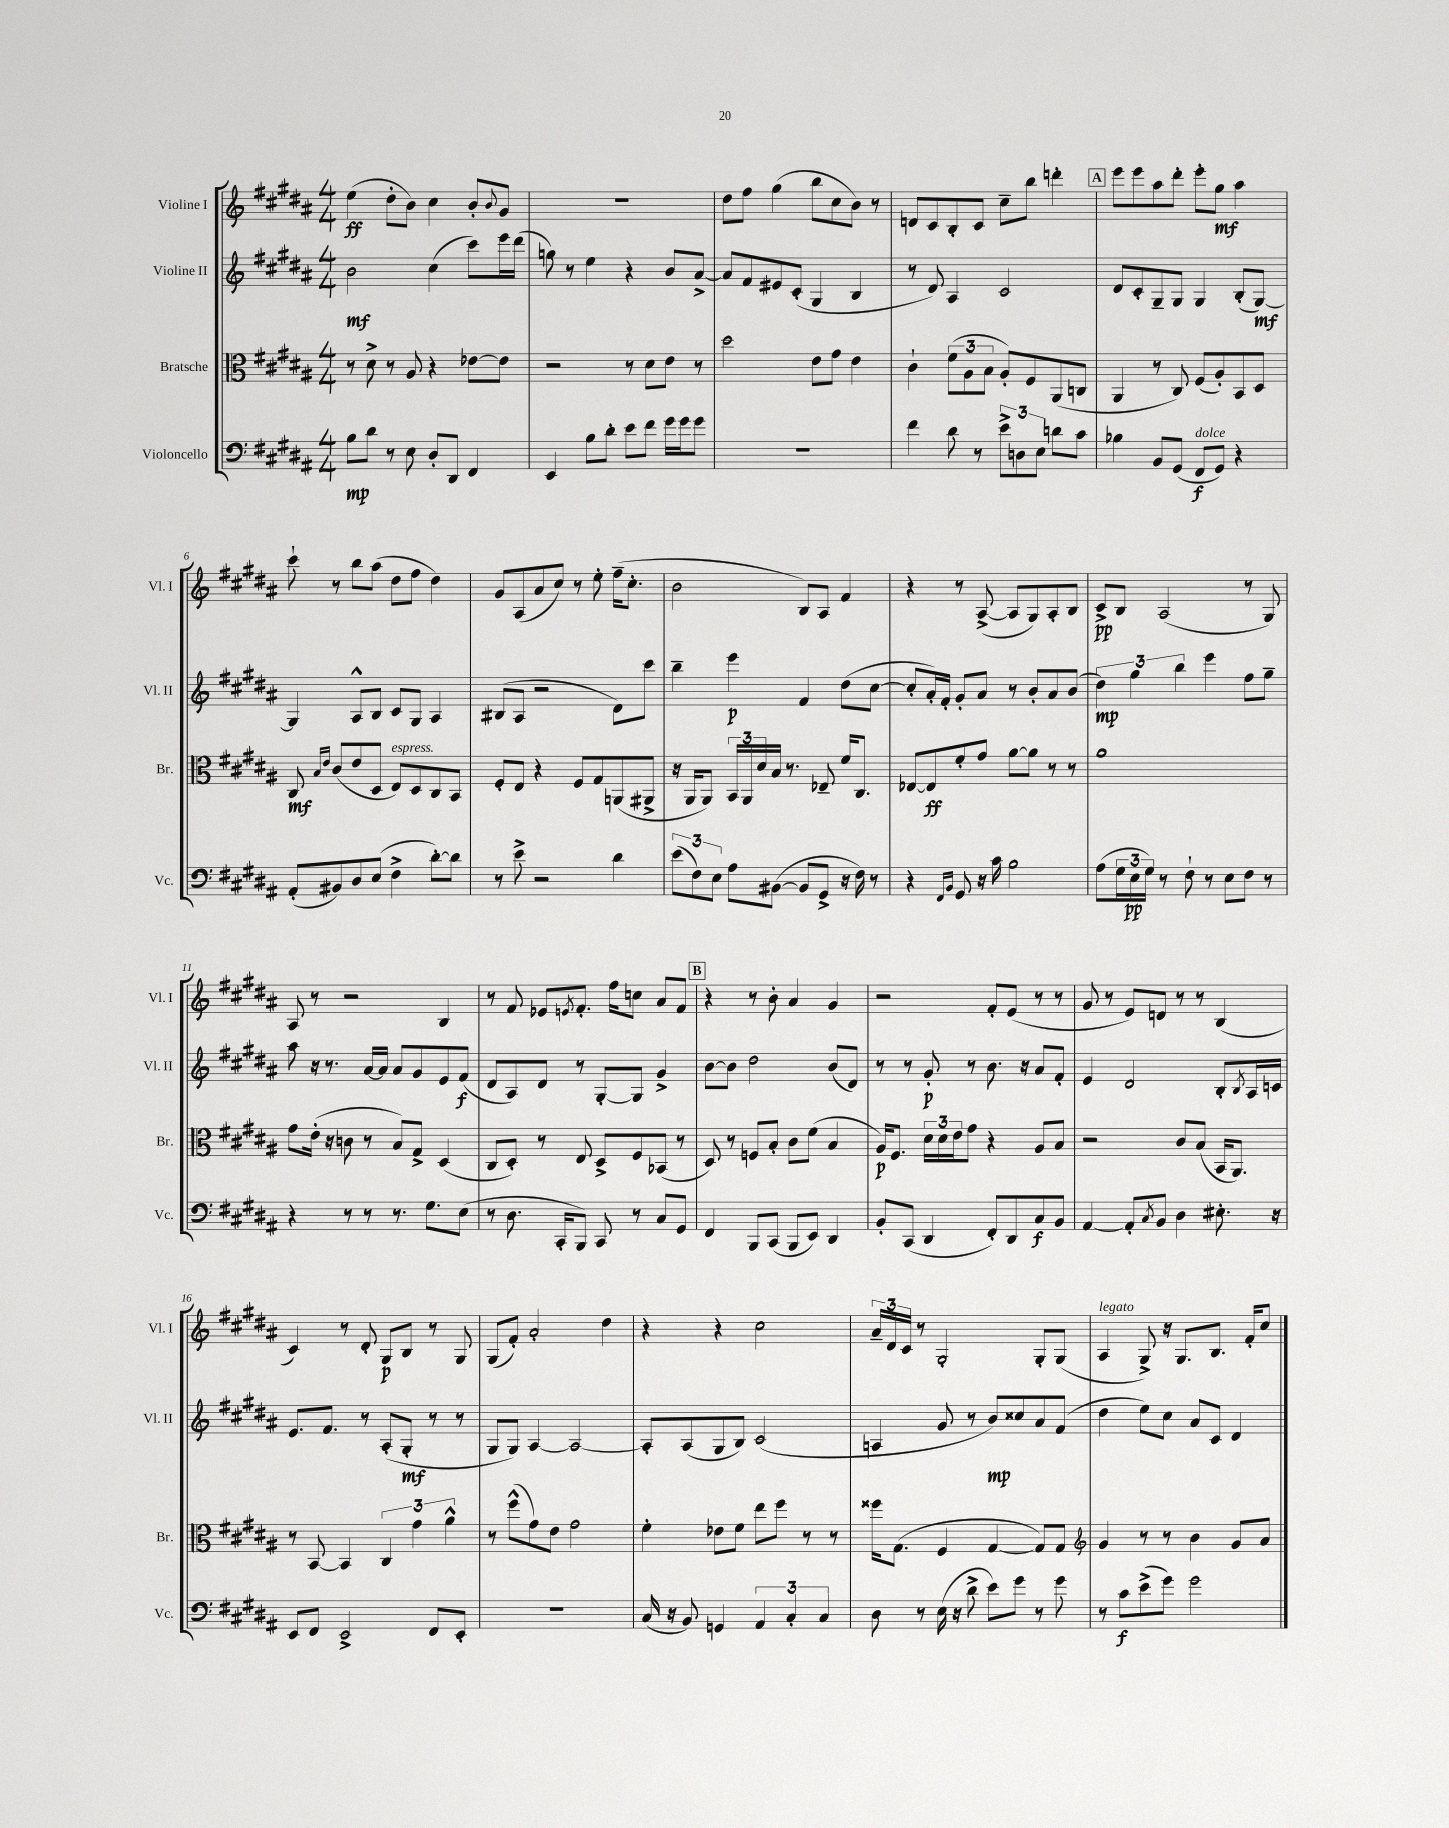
<<
\new StaffGroup <<
\new Staff = "s0" \with { instrumentName = "Violine I" shortInstrumentName = "Vl. I" } {
    \clef treble \key b \major \numericTimeSignature \time 4/4
    e''4\ff( dis''8-. b'8) cis''4 b'8-. \appoggiatura { b'8 } gis'8 |
    R1 |
    dis''8 fis''8 gis''4( b''8 cis''8 b'8) r8 |
    d'8 cis'8 b8-. cis'8 cis''8-- b''8 d'''4-. |
    \mark \markup { \box "A" } e'''8 e'''8 ais''8 dis'''8-. e'''8-. gis''8\mf ais''4 |
    cis'''8-! r8 b''8 ais''8( dis''8 fis''8 dis''4) |
    gis'8 ais8( ais'8 cis''8) r8 e''8-. fis''16--( cis''8.-. |
    b'2 b8) ais8 fis'4 |
    r4 r8 ais8~->( ais8 gis8) ais8-. b8 |
    cis'8->\pp b8 ais2( r8 gis8) |
    ais8 r8 r2 b4 |
    r8 fis'8 ees'8 \acciaccatura { e'8 } fis'8.-. fis''16 c''8 ais'8 fis'8 |
    \mark \markup { \box "B" } r4 r8 b'8-. ais'4 gis'4 |
    r2 fis'8-. e'8( r8 r8 |
    gis'8 r8 e'8) d'8 r8 r8 b4( |
    cis'4) r8 dis'8-. gis8\p b8 r8 gis8 |
    gis8( fis'8-.) ais'2-. dis''4 |
    r4 r4 cis''2 |
    \tuplet 3/2 { ais'16-- dis'16 cis'16 } r8 gis2-. gis8-. gis8( |
    ais4^\markup { \italic "legato" } gis8->) r16 gis8. b8. fis'16-. cis''8 \bar "|." |
}
\new Staff = "s1" \with { instrumentName = "Violine II" shortInstrumentName = "Vl. II" } {
    \clef treble \key b \major \numericTimeSignature \time 4/4
    b'2\mf cis''4( cis'''8) e'''16 dis'''16( |
    g''8) r8 e''4 r4 b'8 ais'8~-> |
    ais'8 fis'8 eis'8 cis'8-.( gis4 b4 |
    r8 dis'8) ais4 cis'2 |
    \mark \markup { \box "A" } dis'8 cis'8-. gis8-- gis8 gis4 b8-.( gis8~\mf) |
    gis4 ais8-^ b8 cis'8 gis8 ais4 |
    bis8( ais8 r2 dis'8) cis'''8 |
    b''4-- e'''4\p fis'4 dis''8( cis''8~ |
    cis''8-. ais'16-.) fis'16-. gis'8-. ais'8 r8 b'8-. ais'8 b'8( |
    \tuplet 3/2 { dis''4\mp) gis''4 b''4 } e'''4 fis''8 gis''8-- |
    ais''8 r16 r8. ais'16~ ais'16 ais'8 gis'8 e'8 fis'8\f( |
    dis'8 ais8) dis'8 r8 gis8~-. gis8 gis'4-> |
    \mark \markup { \box "B" } b'8~ b'8 dis''2 b'8( dis'8) |
    r8 r8 gis'8-.\p r8 b'8. r16 ais'8 fis'8-. |
    e'4 dis'2 b8-. \acciaccatura { b8 } ais16 c'16 |
    e'8. fis'8. r8 ais8-.( gis8-.\mf r8 r8 |
    gis8 gis8) ais4~ ais2~ |
    ais8-. ais8( gis8 b8) cis'2( |
    a4 gis'8 r8 b'8\mp) cisis''8 ais'8 fis'8( |
    dis''4 e''8) cis''8 ais'8 cis'8 dis'4 \bar "|." |
}
\new Staff = "s2" \with { instrumentName = "Bratsche" shortInstrumentName = "Br." } {
    \clef alto \key b \major \numericTimeSignature \time 4/4
    r8 dis'8-> r8 ais8 r4 ees'8~ ees'8 |
    r2 r8 dis'8 e'8 r8 |
    dis''2 e'8 gis'8 e'4 |
    cis'4-! \tuplet 3/2 { fis'8( ais8 b8 } ais8-.) fis8 ais,8( c8 |
    \mark \markup { \box "A" } ais,4 r8 cis8) fis8( ais8-.) b,8 dis8 |
    cis8\mf \grace { b16 e'16 } cis'8( e'8 dis8 e8^\markup { \italic "espress." }) dis8 cis8 b,8 |
    fis8-. e8 r4 fis8 gis8 a,8( ais,8-> |
    r16 ais,16 ais,8) \tuplet 3/2 { b,16 ais,16 dis'16 } b16 r8. ees8-- fis'16 cis8. |
    ees8~ ees8\ff fis'8-. gis'8 ais'8~ ais'8 r8 r8 |
    ais'1 |
    gis'8 e'16-.( r16 c'8 r8 b8) gis8-> dis4( |
    cis8 dis8-.) r8 e8 dis8-> fis8 bes,8( r8 |
    \mark \markup { \box "B" } dis8) r8 f8 b8-. cis'8 fis'8( b4 |
    ais16\p) fis8. \tuplet 3/2 { dis'16 dis'16 e'16 } gis'8 r4 ais8 b8 |
    r2 cis'8 b8( b,16 ais,8.) |
    r8 b,8~ b,4 \tuplet 3/2 { cis4 gis'4 ais'4-^ } |
    r8 fis''8-^( gis'8) e'8 gis'2 |
    fis'4-. ees'8 fis'8 e''8 fis''8 r8 r8 |
    fisis''16 gis8.( fis4 gis4~ gis8) gis8 |
    \clef treble gis'4 r8 r8 b'4 gis'8 ais'8 \bar "|." |
}
\new Staff = "s3" \with { instrumentName = "Violoncello" shortInstrumentName = "Vc." } {
    \clef bass \key b \major \numericTimeSignature \time 4/4
    b8\mp dis'8 r8 e8 dis8-. dis,8 fis,4 |
    e,4 b8 dis'8-. e'8 fis'8 gis'16 gis'16 gis'8 |
    R1 |
    fis'4 dis'8 r8 \tuplet 3/2 { e'8-> d8 e8 } d'8 cis'8 |
    \mark \markup { \box "A" } bes4 b,8 gis,8( fis,8\f^\markup { \italic "dolce" } gis,8) r4 |
    ais,8-.( bis,8) dis8 e8( fis4-> dis'8~-.) dis'8 |
    r8 e'8-> r2 dis'4 |
    \tuplet 3/2 { e'8( fis8) e8 } ais8 bis,8~( bis,8 gis,8-> r16 fis16) r8 |
    r4 \grace { fis,16 b,16 } gis,8 r16 cis'16 b2 |
    ais8( \tuplet 3/2 { gis16 e16\pp gis16) } r8 fis8-! r8 e8 fis8 r8 |
    r4 r8 r8 r8. gis8. e8( |
    r8 dis8. cis,16-. b,,8) cis,8 r8 cis8 gis,8 |
    \mark \markup { \box "B" } fis,4 b,,8 cis,8( b,,8 e,8) dis,4 |
    b,8-. cis,8( dis,4 fis,8-.) dis,8 cis8\f b,8 |
    ais,4~ ais,8-. \acciaccatura { cis8 } b,8 dis4 eis8.-. r16 |
    e,8 fis,8 e,2-> fis,8 e,8-. |
    R1 |
    cis16( r16 b,8) g,4 \tuplet 3/2 { ais,4 cis4-. cis4 } |
    dis8 r8 e16( r16 dis'8-> e'8) gis'8 r8 gis'8 |
    r8 cis'8\f e'8->( gis'8) gis'2 \bar "|." |
}
>>
>>
